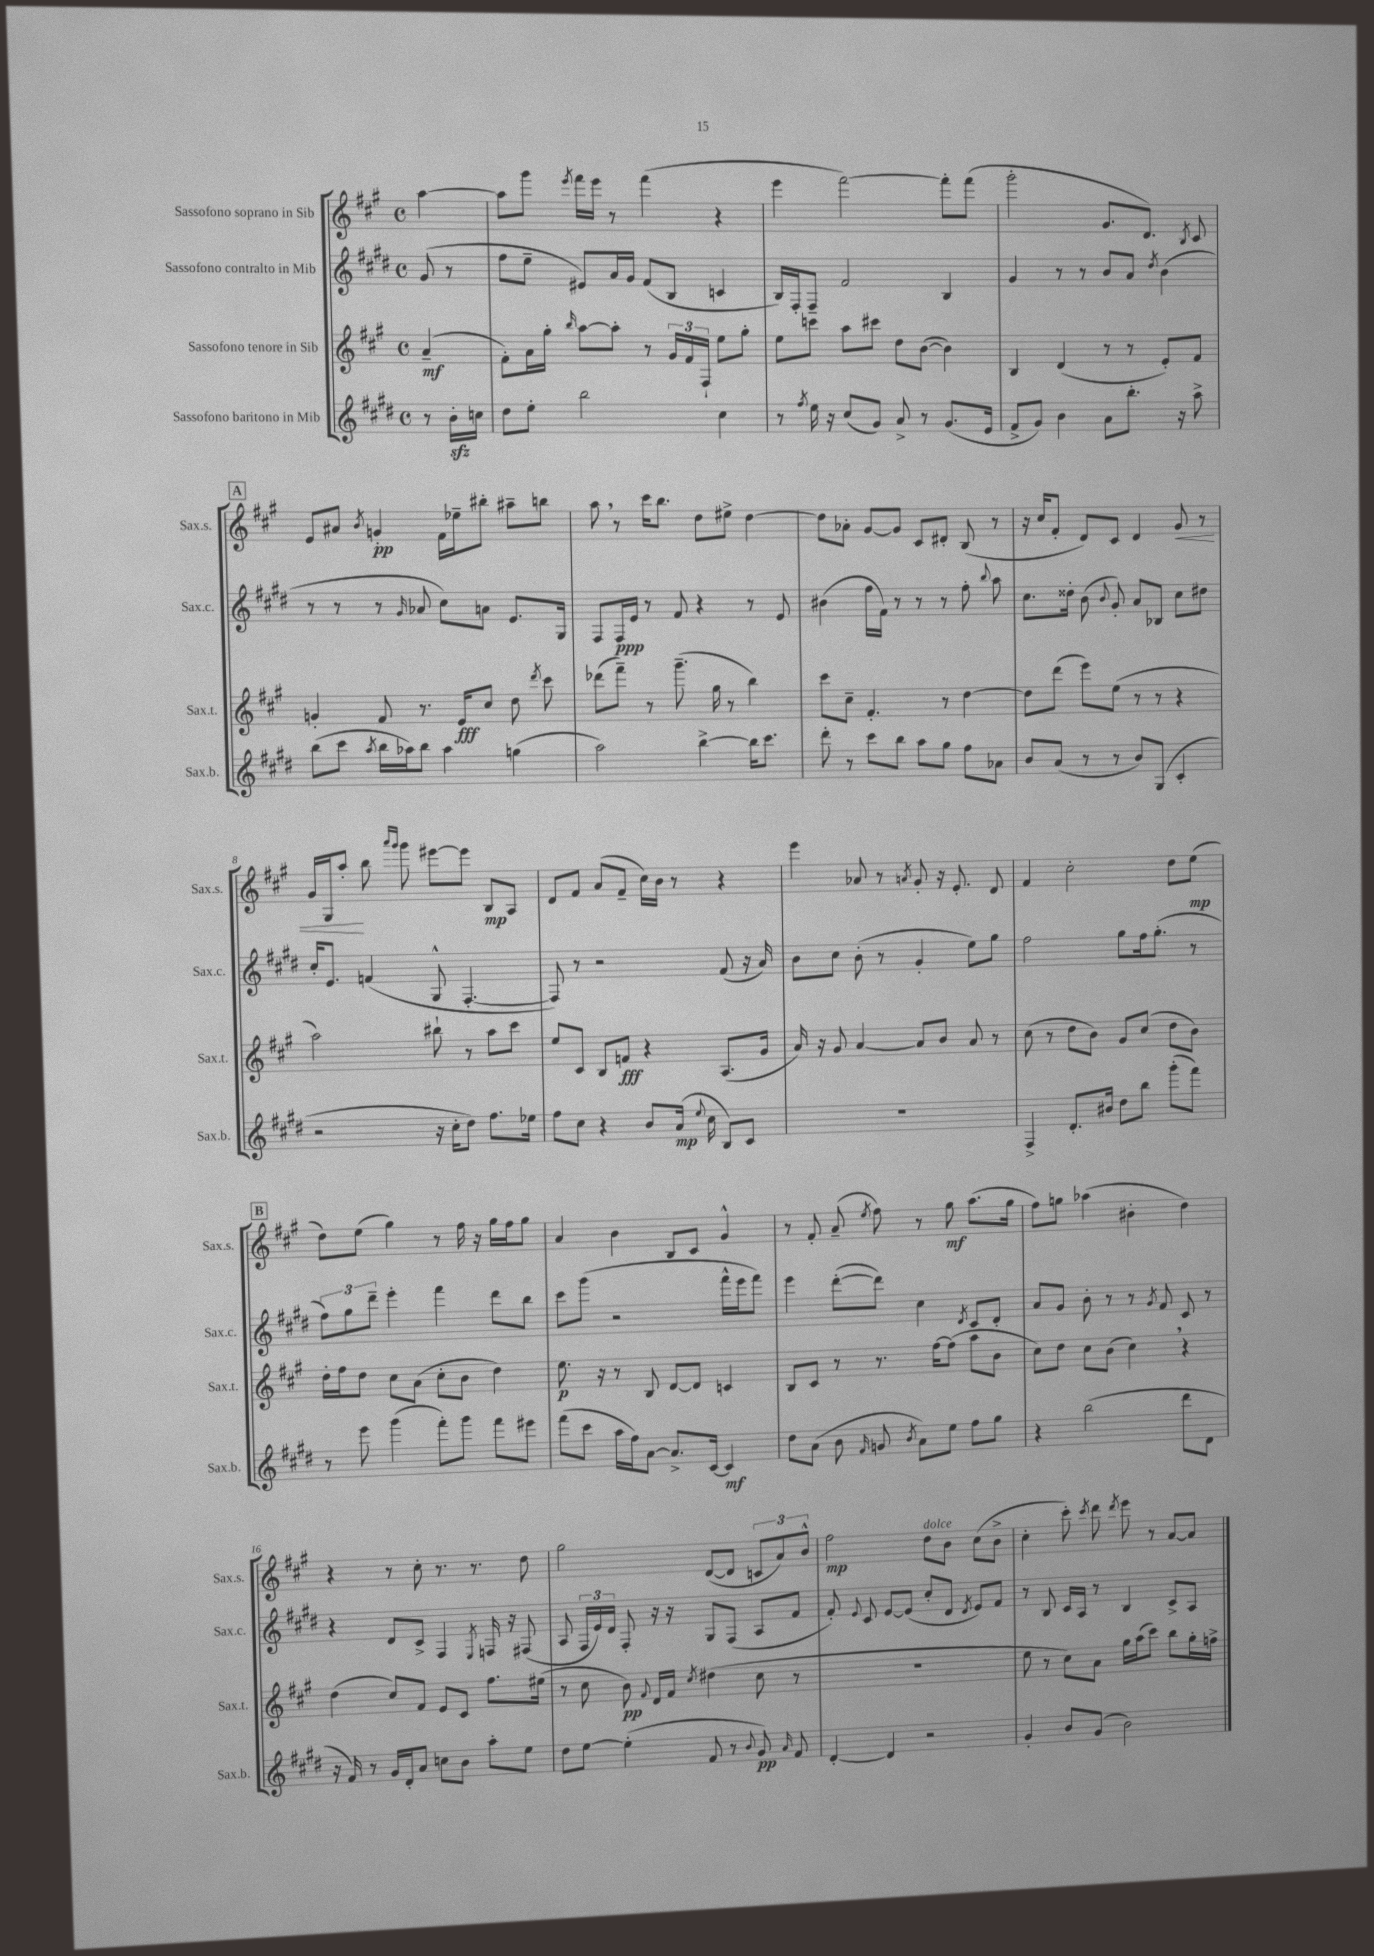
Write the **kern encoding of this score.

**kern	**kern	**kern	**kern
*staff4	*staff3	*staff2	*staff1
*clefG2	*clefG2	*clefG2	*clefG2
*k[f#c#g#d#]	*k[f#c#g#]	*k[f#c#g#d#]	*k[f#c#g#]
*M4/4	*M4/4	*M4/4	*M4/4
*met(c)	*met(c)	*met(c)	*met(c)
8r	(4a~	(8g#	[4aa
16b'	.	8r	.
16cc	.	.	.
=	=	=	=
8dd#	8f#')	8ff#	8aa]
8ee'	16a	8ee~	8ggg#
.	16gg#'	.	.
.	16qqbb	.	8qeee
2bb	[8aa	8e#)	16fff#
.	.	.	16eee
.	8aa']	16a	8r
.	.	16g#	.
.	8r	(8f#	(4fff#
.	24g#	8B	.
.	24f#	.	.
.	24F#`	.	.
4cc#	8ee	4c	4r
.	8gg#'	.	.
=	=	=	=
8r	8ee	16B)	4eee
.	.	16F#'	.
8qff#	.	.	.
16ee	8ccc	8F#~	.
16r	.	.	.
(8cc#	8aa	2f#	[2fff#)
8g#)	8ccc#	.	.
8a^	8dd	.	.
8r	([8b	.	.
(8.g#	4b])	4B	8fff#']
.	.	.	(8fff#
16e	.	.	.
=	=	=	=
8f#^	4B	4g#	2ggg#'
8g#)	.	.	.
4b	(4d	8r	.
.	.	8r	.
8a	8r	8b	8.g#
8.bb'	8r	8a	.
.	.	.	8.d)
.	.	8qdd#	.
.	8e')	(4b	.
16r	.	.	.
.	.	.	8qB
8aa^	8f#	.	8c#
=	=	=	=
(8bb	4g'	8r	8e
8ccc#	.	8r	8a#
8qaa	.	.	8qb
16bb	8f#	8r	4g'
16aa-)	.	.	.
.	.	16qqg#	.
8bb	8.r	8a-	.
4aa-	.	8cc#)	16f#
.	16e	.	16ee-~
.	8cc#	8a	8bb#'
(4gg	8dd	8.e	8aa#~
.	8qddd	.	.
.	8ccc#	.	8bb
.	.	16G#	.
=	=	=	=
2aa)	(8ddd-	8F#	8aa
.	8fff#~)	16F#	8r
.	.	16e	.
.	8r	8r	16ccc#
.	.	.	8.bb
.	(8.ggg#~	8f#	.
[4bb^	.	4r	8dd
.	16gg#	.	.
.	8r	.	8ee#^
16bb]	4bb)	8r	[4dd
8.ccc#	.	.	.
.	.	8e	.
=	=	=	=
8ddd#'	8ccc#	(4b#	8dd]
8r	8cc#~	.	8a-'
8ccc#	4.f#'	16ff#	[8g#
.	.	16f#)	.
8bb	.	8r	8g#]
8aa	.	8r	8c#
8gg#	8r	8r	8d#'
8ff#	[4dd	8ff#'	(8B
.	.	8qqbb	.
8a-	.	8aa	8r
=	=	=	=
8b	8dd]	8.cc#	16r
.	.	.	16cc#
(8a	(8ddd	.	8f#'
.	.	16dd##'	.
8r	8eee)	(8b	8d)
.	.	8qqb	.
8r	(8ee	8g#')	8c#
8b)	8r	8a	4d
(8G#	8r	8B-	.
4c#'	4r	8cc#	8g#
.	.	8dd#	8r
=	=	=	=
2r	2aa)	16cc#'	16g#
.	.	8.e	16G#
.	.	.	8aa'
.	.	(4f	8bb
.	.	.	16qqaaa
.	.	.	16qqggg#
.	.	.	8ggg#
16r	8bb#`	8G#^^	[8eee#
16cc#'	.	.	.
8dd#)	8r	[4.F#'	8eee#]
8.ff#	8aa	.	8B
.	8ccc#	.	8A
16ee-	.	.	.
=	=	=	=
8ff#	8ee	8F#])	8d
8cc#	8c#	8r	8f#
4r	8B	2r	(8a
.	8f	.	8f#~
8b	4r	.	16cc#)
.	.	.	16b
(16a	.	.	8r
8qqee	.	.	.
16cc#	.	.	.
8B)	(8.A	(8f#	4r
8c#	.	16r	.
.	16g#	16a)	.
=	=	=	=
1r	16a)	8b	4eee
.	16r	.	.
.	8g#	8cc#	.
.	[4a	(8b'	8a-
.	.	8r	8r
.	.	.	8qa
.	8a]	4g#'	8g#'
.	8b	.	16r
.	.	.	8.e'
.	8a	8ee)	.
.	8r	8gg#	8d
=	=	=	=
4F#^	(8cc#	2ff#	4f#
.	8r	.	.
8.d#'	8dd	.	2cc#'
.	8b)	.	.
16b#	.	.	.
8dd#	8g#	8gg#	.
8bb	(8cc#	16ff#	.
.	.	(8.gg#'	.
(8ggg#'	8dd	.	8dd
8fff#)	8b)	8r	(8ee
=	=	=	=
8r	16dd'	12ff#)	8dd)
.	16ff#	.	.
.	.	12gg#	.
8eee	8dd	.	(8ee
.	.	12ddd#~	.
(4ggg#	8cc#	4eee'	4gg#)
.	(8a	.	.
8fff#')	8cc#'	4fff#	8r
8ggg#	8b	.	16ff#
.	.	.	16r
8fff#	4dd)	8ddd#	16gg#
.	.	.	16ff#
8eee#	.	8bb	8gg#
=	=	=	=
(8fff#	8.ee	8ccc#	4a
8ccc#	.	(8ggg#	.
.	16r	.	.
16aa	8r	2r	4b
16ff#)	.	.	.
[8a	8B	.	.
8.a^]	[8d	.	8B
.	8d]	.	8c#
[16c#	.	.	.
4c#]	4c	16fff#^^	4g#^^
.	.	16eee	.
.	.	8fff#)	.
=	=	=	=
8dd#	8B	4eee	8r
(8a	8c#	.	8f#'
8b	8r	([8ddd#'	(8a~
16qqf#	.	.	8qee
8g	8.r	8ddd#])	8ff#)
8qb	.	.	.
8a)	.	4cc#	8r
.	[16ff#	.	.
8ee	(8ff#]	.	8gg#
.	.	8qd#	.
8ff#	8aa	8c#	(8.aa
8gg#	8b	8d#'	.
.	.	.	16gg#
=	=	=	=
4r	8cc#)	8a	8ff#)
.	8dd	8g#	8gg
(2bb	8cc#	8b'	(4aa-
.	(8b	8r	.
.	4cc#)	8r	4b#'
.	.	8qg#	.
.	.	8f#	.
8ddd#	4r	8c#	4dd)
8d#	.	8r	.
=	=	=	=
16r	(4dd	4r	4r
16f#)	.	.	.
8r	.	.	.
16g#	8cc#)	8d#	8r
16d#'	.	.	.
8a	8f#	8c#^	8cc#'
8cc	8e	4F#	8.r
8b	8c#	.	.
.	.	.	8.r
.	.	8qE	.
8aa'	8.ff#	16F	.
.	.	16r	.
8ee	.	(8F#	8dd
.	(16ee#	.	.
=	=	=	=
8dd#	8r	8A	2gg#
[8ee	8cc#	24F#	.
.	.	24e)	.
.	.	24d#	.
(4ee']	8b)	8F#'	.
.	8qqf#	.	.
.	16d	16r	.
.	16f#	16r	.
.	8qcc#	.	.
8f#	(4dd#	8G#	([8d
8r	.	(8F#	8d]
8qqb	.	.	.
8g#)	8cc#	8A	12c
.	.	.	12a)
16qqa	.	.	.
8f#	8r	8f#	.
.	.	.	12b^^
=	=	=	=
[4d#'	1r	8f#')	2ff#
.	.	8qqe	.
.	.	8c#	.
4d#]	.	[8e	.
.	.	(8e]	.
2r	.	8cc#'	8dd
.	.	8d#	8b
.	.	8qd#	.
.	.	8e)	(8cc#
.	.	8f#	8b^
=	=	=	=
4g#'	8ee	8r	4cc#'
.	8r	8B	.
8b	8cc#)	16c#	8ccc#')
.	.	16A	.
.	.	.	8qccc#
(8g#	8a	8r	8ddd
.	.	.	8qddd
2b)	16gg#	4B	8eee
.	(16aa	.	.
.	8ccc#)	.	8r
.	8bb	8c#^	[8a
.	16gg#'	8A	8a]
.	16ff^	.	.
==	==	==	==
*-	*-	*-	*-
